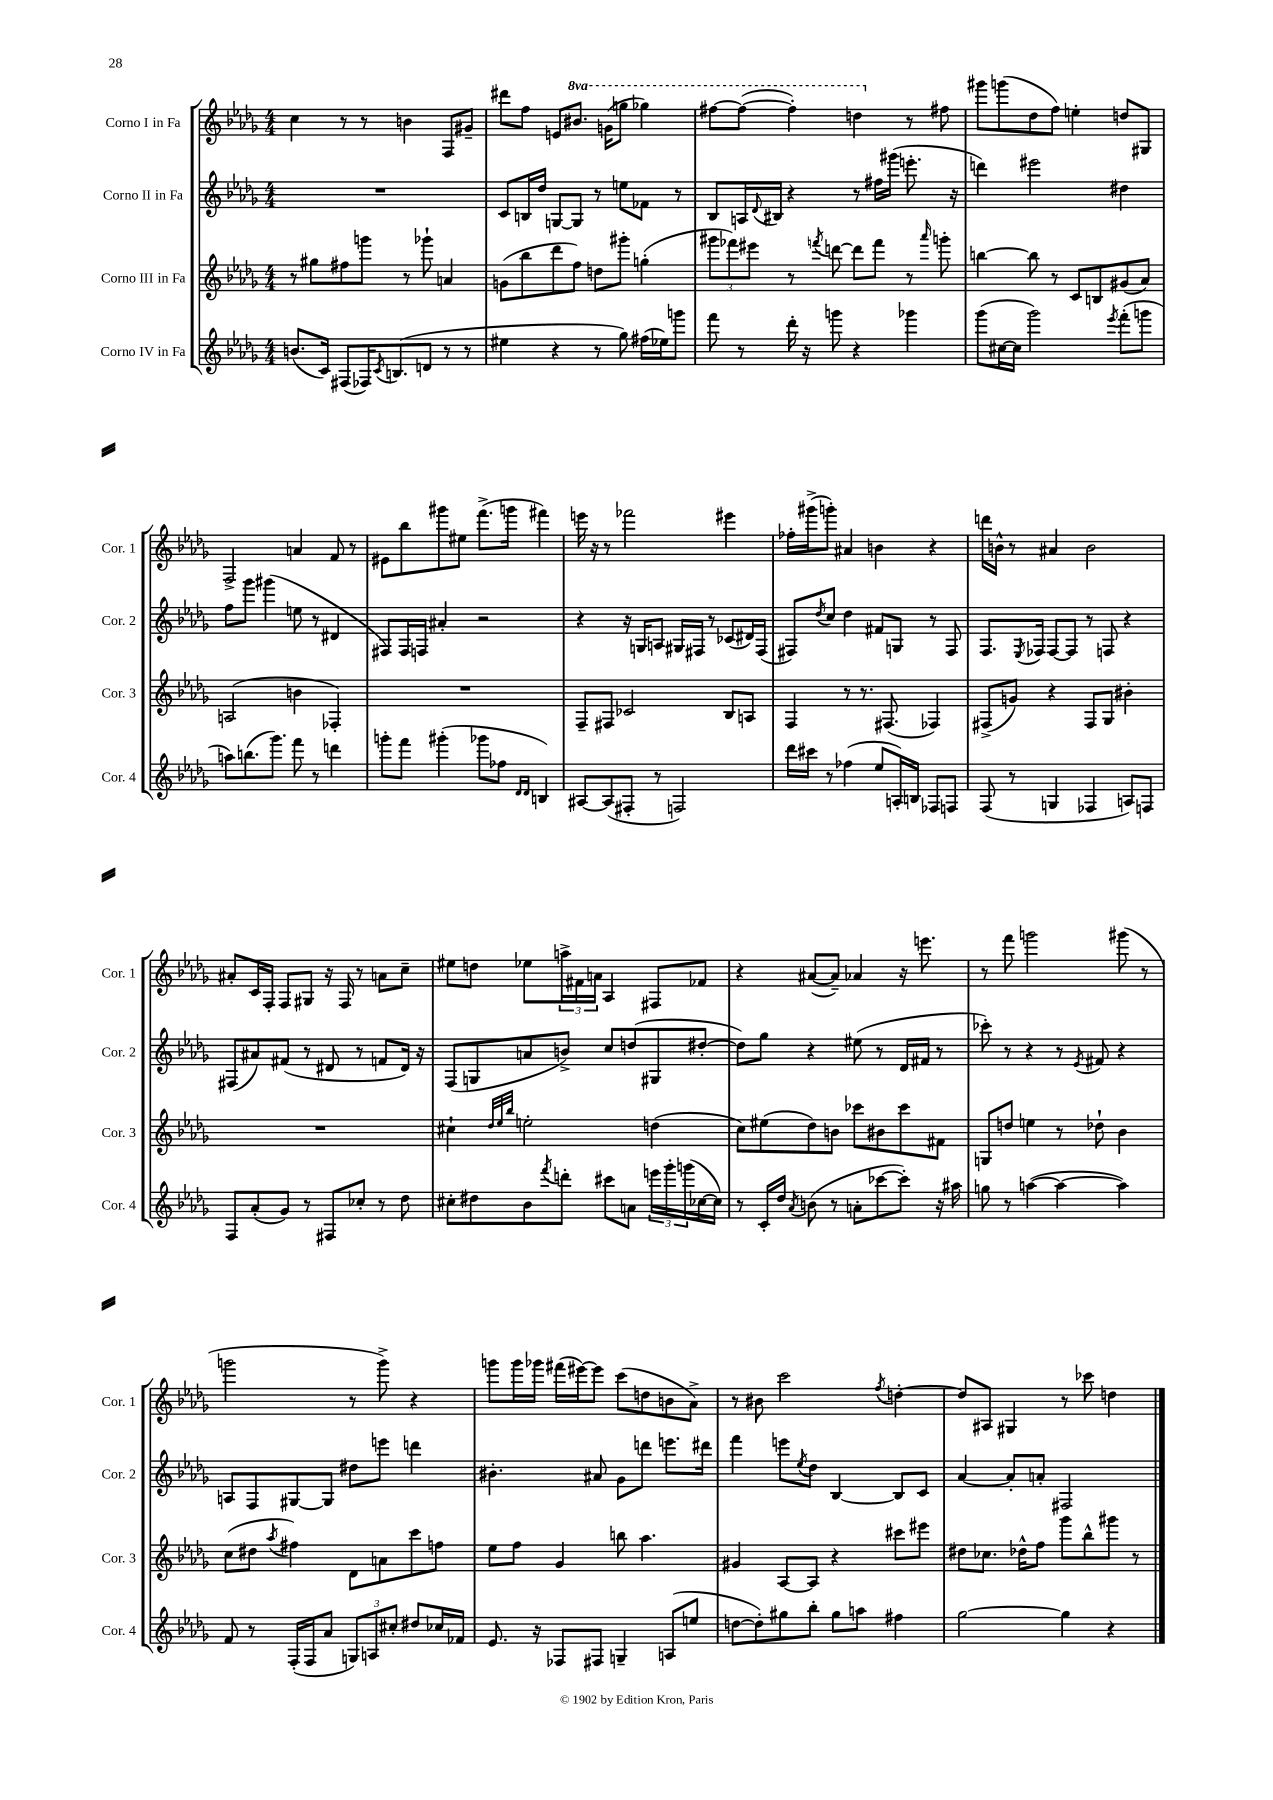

**kern	**kern	**kern	**kern
*staff4	*staff3	*staff2	*staff1
*clefG2	*clefG2	*clefG2	*clefG2
*k[b-e-a-d-g-]	*k[b-e-a-d-g-]	*k[b-e-a-d-g-]	*k[b-e-a-d-g-]
*M4/4	*M4/4	*M4/4	*M4/4
(8.b	8r	1r	4cc
.	8gg#	.	.
16c)	.	.	.
(8F#	8ff#	.	8r
16F-)	8ggg	.	8r
8qc	.	.	.
(8.B	.	.	.
.	8r	.	4b
8d	8ggg-`	.	.
8r	4a	.	8F
8r	.	.	8g#~
=	=	=	=
4ee#	(8g	8c	8ddd#
.	8bb-	16B	8ff
.	.	16dd-	.
4r	8ddd-	[8G	8e
.	8ff)	8G]	8.bb#
8r	8dd	8r	.
.	.	.	(16gg
8gg-)	8ggg#'	8ee	8ggg
(16ff#	(4gg'	8f-	4ggg-)
16ee-)	.	.	.
8ggg	.	8r	.
=	=	=	=
8fff	12ggg#	8B-	[8fff#
.	12fff-)	.	.
8r	.	16A	(8fff#_
.	12eee#	.	.
.	.	8qqd-	.
.	.	16B#	.
16ddd-'	8r	4r	4fff#'])
16r	.	.	.
.	8qfff	.	.
8ggg	[8ddd	.	.
4r	8ddd]	8r	4ddd
.	8fff	16ff#	.
.	.	(16ggg#	.
4ggg-	8r	8.eee'	8r
.	16qqaaa-	.	.
.	8ggg'	.	8ff#
.	.	16r	.
=	=	=	=
(8ggg-	[4bb	4ddd)	8ggg#
[16cc#	.	.	(8ggg
16cc#]	.	.	.
2ggg-)	8bb]	2eee#	8dd-
.	8r	.	8ff)
.	8c	.	4ee'
.	8B	.	.
8qeee-	.	.	.
(8fff'	(8g#	4dd#	8dd
8ggg	8a-)	.	8G#
=	=	=	=
8aa)	(2A	8ff	2F^
(8.bb	.	8ggg-	.
.	.	(4ggg#	.
8.ggg-)	.	.	.
8fff	4b	8ee	4a
8r	.	8r	.
4ddd	4F-')	4d#	8f
.	.	.	8r
=	=	=	=
8ggg'	1r	8F#)	8e#
8fff	.	16F#	8bb-
.	.	16F	.
(4ggg#'	.	4a#'	8ggg#
.	.	.	8ee#
8ggg-	.	2r	(8.fff^
8ff-	.	.	.
.	.	.	16ggg
16qqd-	.	.	.
16qqd-	.	.	.
4B)	.	.	4fff#)
=	=	=	=
[8A#	8F~	4r	16eee
.	.	.	16r
(8A#]	8F#	.	8r
8F#'	2c-	16r	2fff-
.	.	16G	.
8r	.	8A	.
2F)	.	16G#	.
.	.	16F#	.
.	.	8r	.
.	8B-	(8c-	4eee#
.	8A	16d#)	.
.	.	(16F#	.
=	=	=	=
16ddd-	4F	8F#)	16ff-'
16ccc#	.	.	(16ggg#^
.	.	8qdd-	.
8r	.	8cc	8ggg')
(4ff-	8r	4dd-	4a#
.	8.r	.	.
8ee-	.	8f#	4b
.	(8.F#	.	.
16A')	.	8G	.
16B	.	.	.
8F-	4F-)	8r	4r
8F	.	8F#	.
=	=	=	=
(8F	(8F#^	8.F	16ddd
.	.	.	16b^^
8r	8g)	.	8r
.	.	8qE-	.
.	.	16F-	.
4G	4r	[8F-	4a#
.	.	8F-]	.
4F-	8F#	8r	2b
.	8G-	8F	.
8A)	4b#'	4r	.
8F	.	.	.
=	=	=	=
8F	1r	(8F#	8a#'
(8a-'	.	8a#)	16c
.	.	.	16F'
8g-)	.	(8f#	8F
8r	.	8r	8G#
8F#	.	8d#	16r
.	.	.	16F
8cc-'	.	8r	8r
8r	.	8f	8a
8dd-	.	16d#)	8cc~
.	.	16r	.
=	=	=	=
8cc#'	4cc#`	(8F	8ee#
8dd#	.	8G	8dd
.	32qqdd-	.	.
.	32qqee-	.	.
.	32qqbb-	.	.
8b-	2ee'	8a	8ee-
8qfff	.	.	.
8ddd'	.	8b^)	24aa^
.	.	.	24f#
.	.	.	24a
8ccc#	.	8cc	4A-
8a	.	(8dd	.
24eee	(4dd	8G#	8F#
24ggg-'	.	.	.
(24ggg	.	.	.
[16cc-	.	[8dd#'	8f-
16cc-])	.	.	.
=	=	=	=
8r	8cc)	8dd#])	4r
16c'	(8ee#	8gg-	.
16dd-	.	.	.
8qa-	.	.	.
(8b	8dd-)	4r	([8a#
8r	8b	.	8a#~])
8a'	8ccc-	(8ee#	4a-
[8ccc-	8b#	8r	.
8ccc-'])	8ccc-	16d-	16r
.	.	16f#	8.eee
16r	8f#	8r	.
16aa#	.	.	.
=	=	=	=
8gg	8G	8ccc-')	8r
8r	8dd	8r	8fff
([4aa	4ee	4r	2ggg
4aa_	8r	8r	.
.	.	8qe-	.
.	8dd-`	8f#	.
4aa])	4b-	4r	(8ggg#
.	.	.	8r
=	=	=	=
8f	(8cc	8A	2ggg
8r	8dd#	8F	.
.	8qaa-	.	.
(16F'	4ff#)	[8G#	.
16F	.	.	.
8a-	.	8G#]	.
12G)	8d-	8dd#	8r
12A	.	.	.
.	8a	8eee	8ggg^)
12cc#'	.	.	.
8dd#	8ccc	4ddd	4r
16cc-	8ff	.	.
16f-	.	.	.
=	=	=	=
8.e-	8ee-	4.b#'	8ggg
.	8ff	.	16ggg
16r	.	.	16ggg-
8F-	4g-	.	(16fff#
.	.	.	[16eee#)
8F#	.	8a#	8eee#]
4G~	8bb	8g-	(8ccc
.	4.aa-	8ddd	8dd
(8A	.	8.eee	8b
8ee	.	.	8a-^)
.	.	16ddd#	.
=	=	=	=
[8dd	4g#	4fff	8r
8dd'])	.	.	8b#
8gg#	[8A-	8eee	2ccc
.	.	8qee-	.
8bb-'	8A-]	8dd-	.
8gg#	4r	[4B-	.
8aa	.	.	.
.	.	.	8qff
4ff#	8ccc#	8B-]	[4dd'
.	8eee#	8c	.
=	=	=	=
[2gg-	8dd#	[4a-	8dd]
.	8.cc-	.	8A#
.	.	8a-']	4G#
.	16dd-^^	.	.
.	8ff	8a'	.
4gg-]	8ggg-	2F#	8r
.	8bb-^^	.	8ccc-
4r	8ggg#	.	4dd
.	8r	.	.
==	==	==	==
*-	*-	*-	*-
